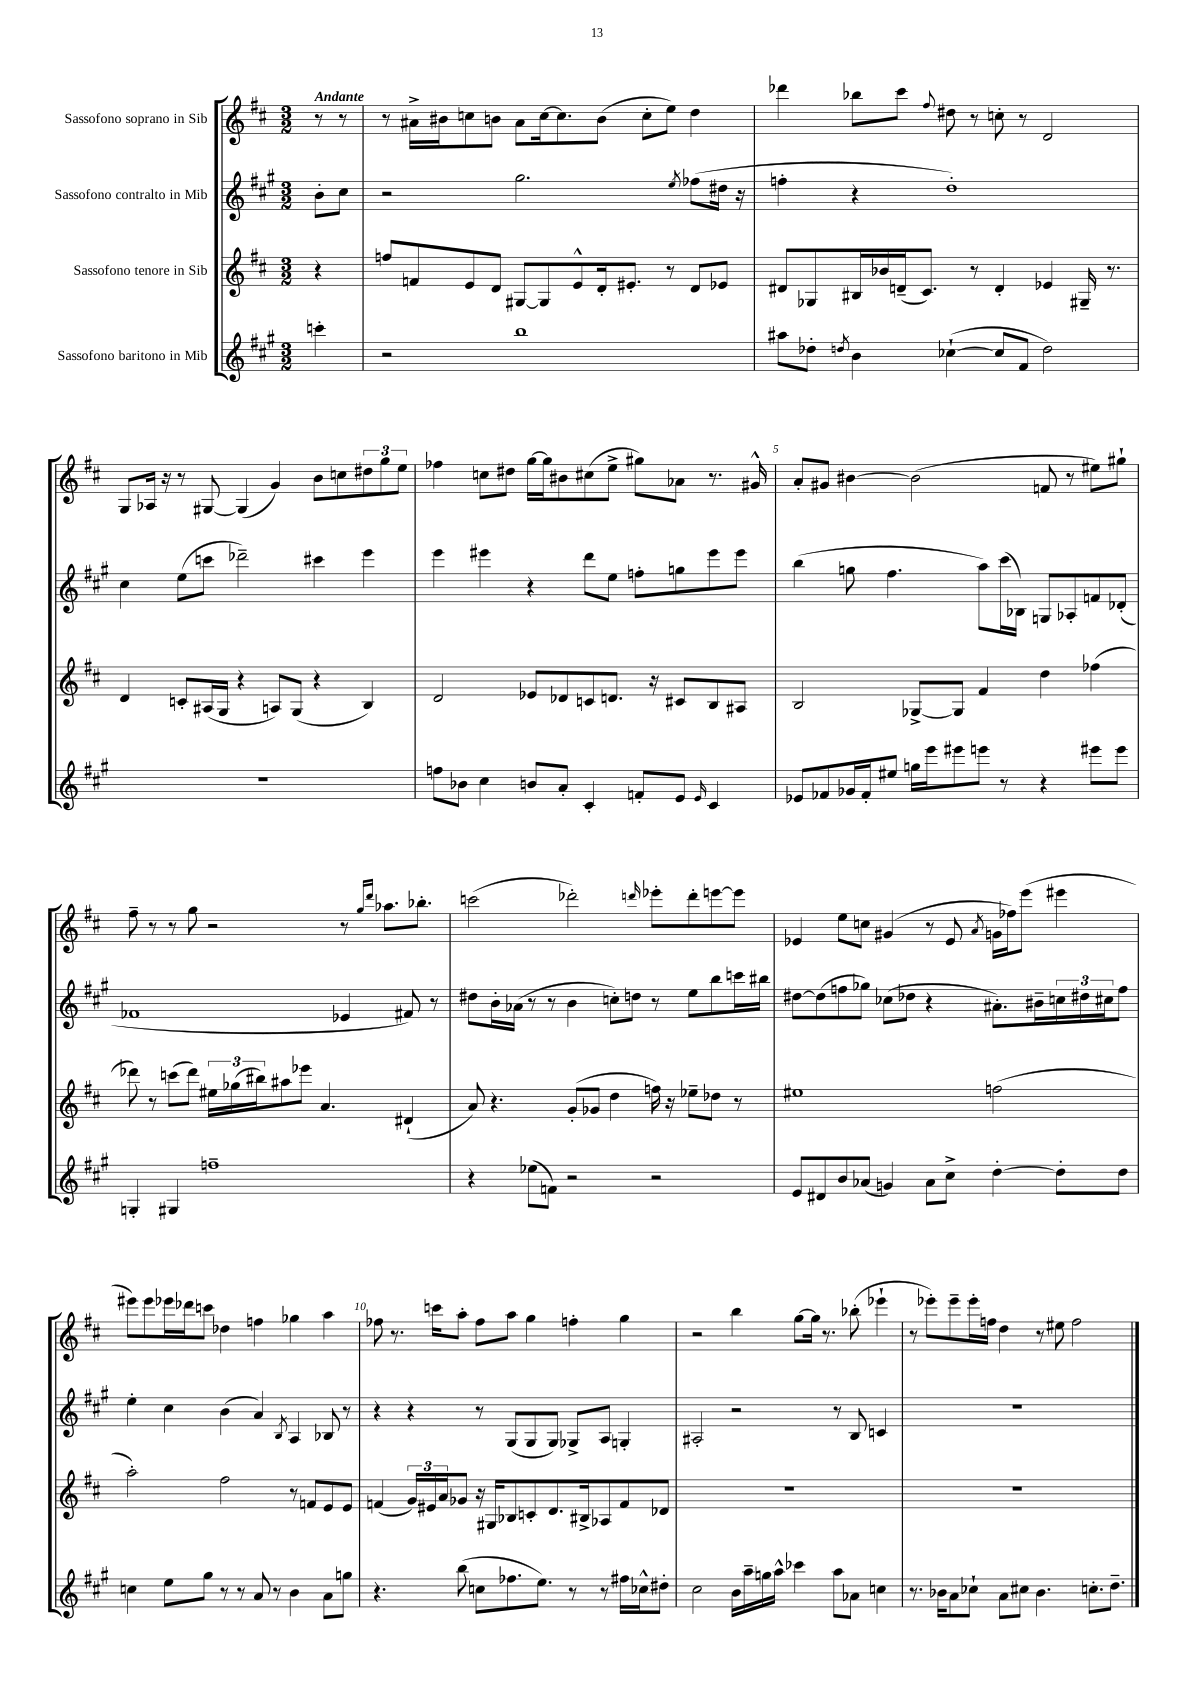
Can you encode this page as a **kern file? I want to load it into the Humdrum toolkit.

**kern	**kern	**kern	**kern
*staff4	*staff3	*staff2	*staff1
*clefG2	*clefG2	*clefG2	*clefG2
*k[f#c#g#]	*k[f#c#]	*k[f#c#g#]	*k[f#c#]
*M3/2	*M3/2	*M3/2	*M3/2
4ccc'	4r	8b'	8r
.	.	8cc#	8r
=	=	=	=
2r	8ff	2r	8r
.	8f	.	16a#^
.	.	.	16b#
.	8e	.	8cc
.	8d	.	8b
1bb	[8G#	2.gg#	8a#
.	8G#]	.	[16cc
.	.	.	8.cc]
.	8e^^	.	.
.	16d'	.	(8b
.	8.e#'	.	.
.	.	.	8cc'
.	8r	.	8ee)
.	.	8qee	.
.	8d	(8ff-	4dd
.	8e-	16dd#	.
.	.	16r	.
=	=	=	=
8aa#	8d#	4ff'	4ddd-
8dd-'	8G-	.	.
8qdd	.	.	.
4b	16B#	4r	8bb-
.	16b-	.	.
.	(16d~	.	8ccc#
.	8.c#)	.	.
.	.	.	8qqff#
([4cc-`	.	1dd')	8dd#
.	8r	.	8r
8cc-]	4d'	.	8cc'
8f#	.	.	8r
2dd)	4e-	.	2d
.	16G#~	.	.
.	8.r	.	.
=	=	=	=
1.r	4d	4cc#	8G
.	.	.	16A-
.	.	.	16r
.	8c'	(8ee	8r
.	(16A#	8ccc	[8G#
.	16G	.	.
.	4r	2ddd-~)	(4G#]
.	8A)	.	4g)
.	(8G	.	.
.	4r	4ccc#	8b
.	.	.	8cc
.	4B)	4eee	12dd#
.	.	.	12gg
.	.	.	12ee
=	=	=	=
8ff	2d	4eee	4ff-
8b-	.	.	.
4cc#	.	4eee#	8cc
.	.	.	8dd#
8b	8e-	4r	[16gg
.	.	.	16gg]
8a'	8d-	.	8b#
4c#'	8c	8ddd	(8cc#
.	8.d	8ee	8ee^
8f'	.	8ff'	8gg#)
.	16r	.	.
8e	8c#	8gg	8a-
16qqe	.	.	.
4c#	8B	8eee#	8.r
.	8A#	8eee#	.
.	.	.	16g#^^
=	=	=	=
8e-	2B	(4bb	8a'
8f-	.	.	8g#
16g-	.	8gg	[4b#
16f-'	.	.	.
8ee#	.	4.ff#	.
16gg	[8G-^	.	(2b#]
16eee	.	.	.
8eee#	8G-]	.	.
8eee	4f#	8aa)	.
8r	.	(16ccc#	.
.	.	16B-)	.
4r	4dd	8G	8f
.	.	8A-'	8r
8eee#	(4ff-	8f	8ee#)
8eee#	.	(8d-'	8gg#`
=	=	=	=
4G'	8ddd-)	1f-	8ff#~
.	8r	.	8r
4G#	(8ccc	.	8r
.	8ddd-)	.	8gg
1ff~	24ee#	.	2r
.	(24gg-	.	.
.	24bb#)	.	.
.	8aa#	.	.
.	8eee-	.	.
.	4.a	.	.
.	.	4e-	8r
.	.	.	16qqgg
.	.	.	16qqddd
.	.	.	8.aa-
.	(4d#`	8f#)	.
.	.	.	8.bb-'
.	.	8r	.
=	=	=	=
4r	8a)	8dd#	(2ccc
.	4.r	16b'	.
.	.	(16a-	.
(8ee-	.	8r	.
8f)	.	8r	.
2r	(8g'	4b	2ddd-')
.	8g-	.	.
.	4dd	8cc')	.
.	.	8dd	.
.	.	.	16qqddd
2r	16ff)	8r	8eee-'
.	16r	.	.
.	8ee-~	8ee	8ddd'
.	8dd-	8bb	[8eee
.	8r	16ccc	8eee]
.	.	16bb#	.
=	=	=	=
8e	1ee#	[8dd#	4e-
8d#	.	(8dd#]	.
8b	.	8ff	8ee
(8a-	.	8gg-)	8cc
4g)	.	(8cc-	(4g#
.	.	8dd-	.
8a-	.	4r	8r
8cc#^	.	.	8e-
.	.	.	8qa
[4dd'	(2ff	8.a#')	16g
.	.	.	16ff-)
.	.	.	(8eee
.	.	16b#~	.
8dd']	.	24cc	4eee#
.	.	24dd#	.
.	.	24cc#	.
8dd	.	8ff	.
=	=	=	=
4cc	2aa')	4ee'	8eee#)
.	.	.	8eee#
8ee	.	4cc#	16eee-
.	.	.	16ddd-
8gg#	.	.	8ccc
8r	2ff#	(4b	4dd-
8r	.	.	.
8a	.	4a)	4ff
8r	.	.	.
.	.	8qB	.
4b	8r	4A	4gg-
.	8f	.	.
8a	8e	8B-	4aa
8gg	8e	8r	.
=	=	=	=
4.r	(4f	4r	8ff-
.	.	.	8.r
.	24g)	4r	.
.	24e#	.	.
.	.	.	16ccc
.	24a	.	.
(8bb	8g-	.	8aa'
8cc	16r	8r	8ff-
.	16G#	.	.
8.ff-	8B-	(8G#	8aa
.	8c'	8G#	4gg
8.ee)	.	.	.
.	8.d	8G#)	.
8r	.	8G-^	4ff'
.	16B#^	.	.
8r	8A-	8A	.
16ff#	8f	4G'	4gg
16cc-^^	.	.	.
8dd#'	8d-	.	.
=	=	=	=
2cc#	1.r	2A#'	2r
16b	.	2r	4bb
16aa~	.	.	.
16gg	.	.	.
16aa^^	.	.	.
4ccc-	.	.	[8gg
.	.	.	16gg]
.	.	.	8.r
8aa	.	8r	.
8a-	.	8B	(8bb-'
4cc	.	4c	4eee-`
=	=	=	=
8.r	1.r	1.r	8r
.	.	.	8eee-')
16b-	.	.	.
8a	.	.	8eee-~
8cc-`	.	.	16eee-'
.	.	.	16ff
8a	.	.	4dd
8cc#	.	.	.
4.b-	.	.	8r
.	.	.	8ee#
.	.	.	2ff
8.cc'	.	.	.
8.dd~	.	.	.
==	==	==	==
*-	*-	*-	*-
